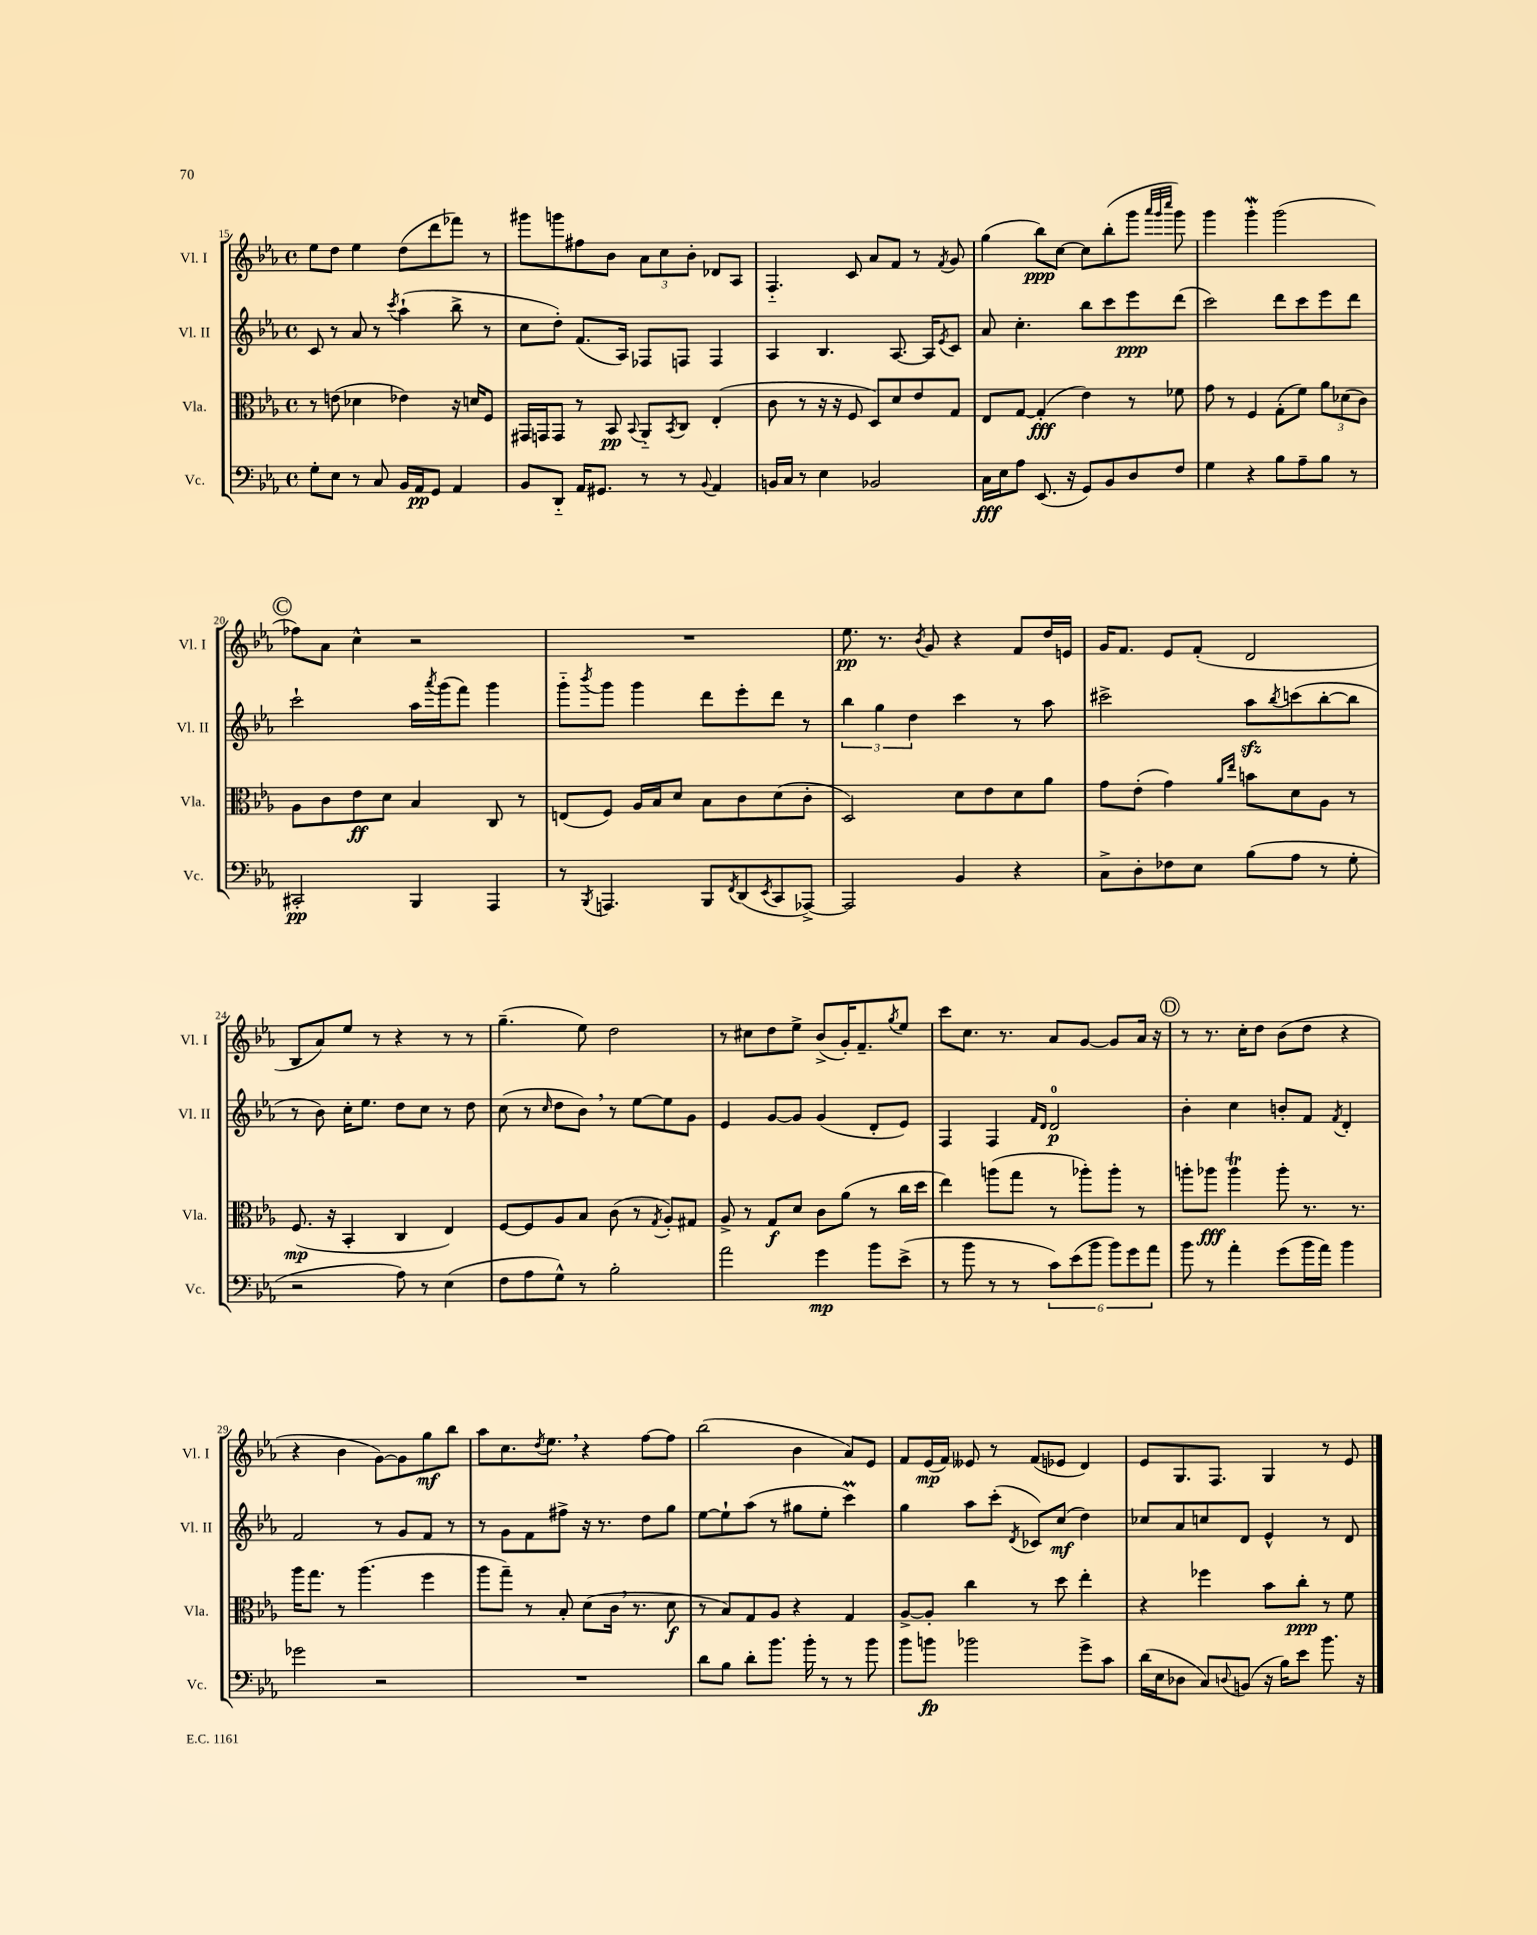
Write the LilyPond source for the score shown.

<<
\new StaffGroup <<
\new Staff = "s0" \with { instrumentName = "Vl. I" shortInstrumentName = "Vl. I" } {
    \clef treble \key ees \major \defaultTimeSignature \time 4/4
    ees''8 d''8 ees''4 d''8( d'''8 fes'''8) r8 |
    gis'''8 g'''8 fis''8 bes'8 \tuplet 3/2 { aes'8 c''8 bes'8-. } des'8 aes8 |
    f4.-_ c'8 aes'8 f'8 r8 \acciaccatura { f'8 } g'8 |
    g''4( bes''8\ppp) c''8~ c''8 bes''8-.( g'''8 \grace { aes'''32 g'''32 c''''32 } g'''8) |
    g'''4 g'''4-.\mordent g'''2( |
    \mark \markup { \circle "C" } fes''8) aes'8 c''4-^ r2 |
    R1 |
    ees''8.\pp r8. \acciaccatura { bes'8 } g'8 r4 f'8 d''16 e'16 |
    g'16 f'8. ees'8 f'8-.( d'2 |
    bes8 aes'8) ees''8 r8 r4 r8 r8 |
    g''4.--( ees''8) d''2 |
    r8 cis''8 d''8 ees''8-> bes'8->( g'16-.) f'8.-- \acciaccatura { g''8 } ees''8 |
    c'''8 c''8. r8. aes'8 g'8~ g'8 aes'16 r16 |
    \mark \markup { \circle "D" } r8 r8. c''16-. d''8 bes'8( d''8 r4 |
    r4 bes'4 g'8~) g'8 g''8\mf bes''8 |
    aes''8 c''8. \acciaccatura { d''8 } ees''8. \breathe r4 f''8~ f''8 |
    bes''2( bes'4 aes'8) ees'8 |
    f'8 ees'16\mp( f'16) eeses'8 r8 f'8( ees'8 d'4) |
    ees'8 g8. f8. g4 r8 ees'8 \bar "|." |
}
\new Staff = "s1" \with { instrumentName = "Vl. II" shortInstrumentName = "Vl. II" } {
    \clef treble \key ees \major \defaultTimeSignature \time 4/4
    c'8 r8 aes'8 r8 \acciaccatura { c'''8 } aes''4-!( bes''8-> r8 |
    c''8 d''8-.) f'8.( aes16) fes8 f8 f4 |
    aes4 bes4. aes8.~ aes16 \acciaccatura { ees'8 } c'8 |
    aes'8 c''4.-. bes''8 c'''8 ees'''8\ppp d'''8( |
    c'''2) d'''8 c'''8 ees'''8 d'''8 |
    \mark \markup { \circle "C" } c'''2-! aes''16 \acciaccatura { aes'''8 } g'''16( f'''8) g'''4 |
    g'''8-_ \acciaccatura { bes'''8 } g'''8 g'''4 d'''8 ees'''8-. d'''8 r8 |
    \tuplet 3/2 { bes''4 g''4 d''4 } c'''4 r8 aes''8 |
    cis'''2-> aes''8\sfz \acciaccatura { bes''8 } c'''8( bes''8~-. bes''8 |
    r8 bes'8) c''16-. ees''8. d''8 c''8 r8 d''8 |
    c''8( r8 \grace { c''16 } d''8 bes'8) \breathe r8 ees''8~ ees''8 g'8 |
    ees'4 g'8~ g'8 g'4( d'8-. ees'8) |
    f4 f4 \grace { f'16 d'16 } d'2-0\p |
    \mark \markup { \circle "D" } bes'4-. c''4 b'8-. f'8 \acciaccatura { f'8 } d'4-. |
    f'2 r8 g'8 f'8 r8 |
    r8 g'8 f'8 fis''8-> r16 r8. d''8 g''8 |
    ees''8~ ees''8-! aes''8( r8 gis''8 ees''8-. c'''4\prall) |
    g''4 aes''8 c'''8-.( \acciaccatura { d'8 } ces'8) c''8\mf( d''4) |
    ces''8 aes'8 c''8 d'8 ees'4-^ r8 d'8 \bar "|." |
}
\new Staff = "s2" \with { instrumentName = "Vla." shortInstrumentName = "Vla." } {
    \clef alto \key ees \major \defaultTimeSignature \time 4/4
    r8 e'8( des'4 ees'4) r16 d'16 f8 |
    gis,16 g,16 g,8 r8 bes,8\pp \appoggiatura { bes,8 } aes,8-_ \acciaccatura { bes,8 } c8 ees4-.( |
    c'8 r8 r16 r16 f8 d8) d'8 ees'8 g8 |
    ees8 g8~ g4-.\fff( ees'4) r8 fes'8 |
    g'8 r8 f4 g8-.( f'8) \tuplet 3/2 { aes'8 des'8( c'8) } |
    \mark \markup { \circle "C" } aes8 c'8 ees'8\ff d'8 bes4 c8 r8 |
    e8( f8) aes16 bes16 d'8 bes8 c'8 d'8( c'8-. |
    d2) d'8 ees'8 d'8 aes'8 |
    g'8 ees'8-.( g'4) \grace { aes'16 ees''16 } b'8 d'8 aes8 r8 |
    f8.\mp( r16 bes,4-. c4 ees4) |
    f8~ f8 aes8 bes8 c'8( r8 \acciaccatura { g8 } aes8-.) gis8 |
    aes8-> r8 g8\f d'8 c'8 aes'8( r8 c''16 d''16 |
    ees''4) a''8( g''8 r8 aes''8-.) aes''8-. r8 |
    \mark \markup { \circle "D" } a''8-. aes''8\fff aes''4\trill aes''8-. r8. r8. |
    aes''16 g''8. r8 aes''4.( f''4 |
    aes''8 g''8--) r8 bes8-. d'8( c'16 \breathe r8. d'8\f |
    r8 bes8) g8 aes8 r4 g4 |
    aes8~-> aes8-. c''4 r8 d''8 ees''4-. |
    r4 fes''4 bes'8 c''8-.\ppp r8 f'8 \bar "|." |
}
\new Staff = "s3" \with { instrumentName = "Vc." shortInstrumentName = "Vc." } {
    \clef bass \key ees \major \defaultTimeSignature \time 4/4
    g8-. ees8 r8 c8 bes,16 aes,16\pp g,8 aes,4 |
    bes,8 d,8-_ aes,16 gis,8. r8 r8 \appoggiatura { bes,8 } aes,4 |
    b,16 c16 r8 ees4 bes,2 |
    c16\fff ees16 aes8 ees,8.( r16 g,8) bes,8 d8 f8 |
    g4 r4 bes8 aes8-- bes8 r8 |
    \mark \markup { \circle "C" } cis,2-.\pp bes,,4 aes,,4 |
    r8 \acciaccatura { bes,,8 } a,,4. bes,,8 \acciaccatura { f,8 } d,8( \acciaccatura { ees,8 } c,8 aes,,8~->) |
    aes,,2 bes,4 r4 |
    c8-> d8-. fes8 ees8 bes8( aes8 r8 g8-. |
    r2 aes8) r8 ees4( |
    f8 aes8 g8-^) r8 bes2-. |
    aes'2 g'4\mp bes'8 ees'8->( |
    r8 bes'8 r8 r8 \tuplet 6/4 { c'8) ees'8( bes'8 bes'8) g'8 aes'8 } |
    \mark \markup { \circle "D" } bes'8 r8 aes'4-. g'8( bes'16 aes'16) bes'4 |
    ges'2 r2 |
    R1 |
    d'8 bes8 d'8-. bes'8. bes'16-. r8 r8 bes'8 |
    bes'8 b'8\fp bes'2 g'8-> c'8 |
    d'16( ees16 des8 c8) \appoggiatura { d8 } b,8( r16 bes16) ees'8 bes'8. r16 \bar "|." |
}
>>
>>
\layout { \context { \Score currentBarNumber = #15 } }
